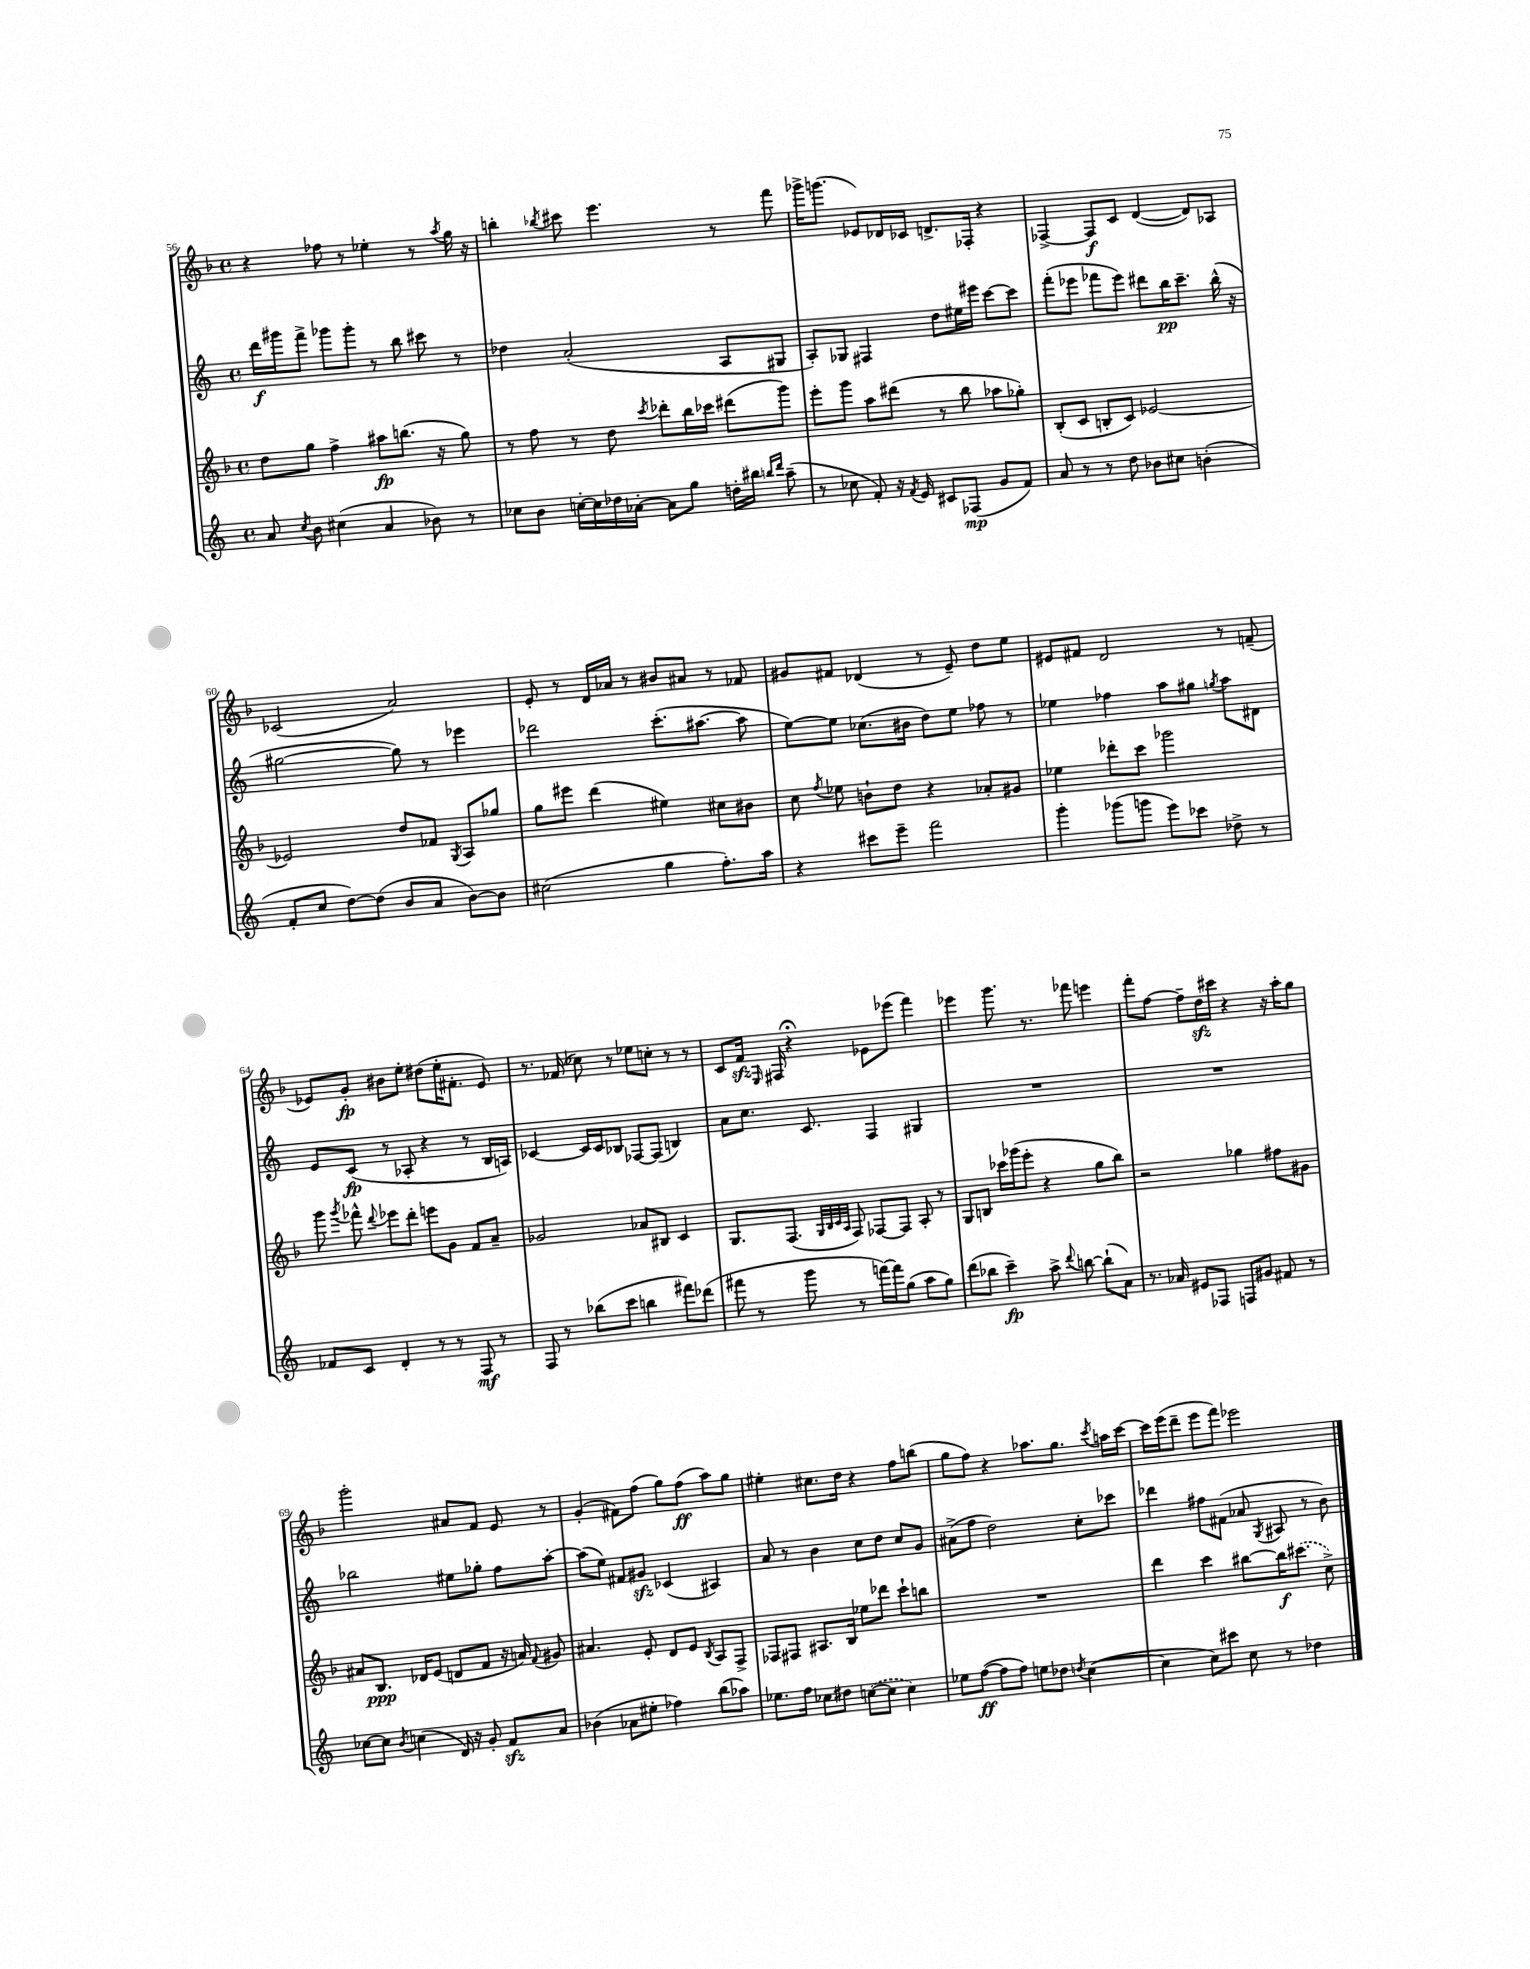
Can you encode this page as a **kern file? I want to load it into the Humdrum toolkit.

**kern	**dynam	**kern	**dynam	**kern	**dynam	**kern	**dynam
*part4	*part4	*part3	*part3	*part2	*part2	*part1	*part1
*staff4	*staff4	*staff3	*staff3	*staff2	*staff2	*staff1	*staff1
*clefG2	*	*clefG2	*	*clefG2	*	*clefG2	*
*k[]	*	*k[b-]	*	*k[]	*	*k[b-]	*
*M4/4	*	*M4/4	*	*M4/4	*	*M4/4	*
*met(c)	*	*met(c)	*	*met(c)	*	*met(c)	*
=56	=56	=56	=56	=56	=56	=56	=56
8a/	.	8dd\L	.	16ddd\LL	f	4r	.
.	.	.	.	16ggg#X\J	.	.	.
8qcc/	.	.	.	.	.	.	.
8b\	.	8gg\J	.	8fff^\J	.	.	.
(4cc#X\	.	4ff^\	.	8ggg-X\L	.	8ff-X\	.
.	.	.	.	8ggg-'\J	.	8r	.
4a/	.	8aa#X\L	fp	8r	.	4ee-X'\	.
.	.	(8.bbn\J	.	8bb\	.	.	.
8b-X\)	.	.	.	8ccc#X\	.	8r	.
.	.	16r	.	.	.	.	.
.	.	.	.	.	.	8qaa/	.
8r	.	8gg\)	.	8r	.	16gg\	.
.	.	.	.	.	.	16r	.
=57	=57	=57	=57	=57	=57	=57	=57
8cc-X\L	.	8r	.	4dd-X\	.	4bbn'\	.
8b\J	.	8ff\	.	.	.	.	.
.	.	.	.	.	.	8qbb-X/	.
[16ccn'\LL	.	8r	.	(2a'/	.	8ccc#X\	.
16cc\]	.	.	.	.	.	.	.
16dd-X\	.	8dd\	.	.	.	4.eee\	.
[16a-X'\JJ	.	.	.	.	.	.	.
.	.	8qccc/	.	.	.	.	.
8a-\L]	.	8ddd-X'\L	.	.	.	.	.
8gg\J	.	16bb-\L	.	.	.	.	.
.	.	16ccc-X\JJ	.	.	.	.	.
16ddn'\LL	.	(8ddd#X\L	.	8A/L	.	8r	.
16bb#X\JJ	.	.	.	.	.	.	.
16qqbbn/LL	.	.	.	.	.	.	.
16qqddd/JJ	.	.	.	.	.	.	.
(8aa~\	.	8ggg\J)	.	8G#X/J	.	8fff\	.
=58	=58	=58	=58	=58	=58	=58	=58
8r	.	8eee'\L	.	8A'/L)	.	16ggg-X^\KL	.
.	.	.	.	.	.	(8.gggn\J	.
8cc-X\	.	8ggg\J	.	8G-X/J	.	.	.
8f'/)	.	8aa\L	.	4F#X/	.	8e-X/L)	.
16r	.	(8ddd#X\J	.	.	.	16d-X/L	.
8qf/	.	.	.	.	.	.	.
16e/	.	.	.	.	.	16c-X/JJ	.
8c#X/L	.	8r	.	8dd\L	.	8.dn^/L	.
(8F-X/J	mp	8bb-\	.	16ee#X\L	.	.	.
.	.	.	.	16eee#X\JJ	.	16F-X'/Jk	.
8g/L	.	8aa-X\L	.	[8ccc\L	.	4r	.
8f/J)	.	8gg-X'\J)	.	8ccc\J]	.	.	.
=59	=59	=59	=59	=59	=59	=59	=59
8a/	.	(8B-'/L	.	(8fff'\L	.	[4F-X^/	.
8r	.	8c/J	.	8eee-X\J	.	.	.
8r	.	8Bn'/L	.	8fff-X\L	.	8F-/L]	f
8dd\	.	8c/J)	.	8eee-\J)	.	8c/J	.
8b-X\L	.	[2e-X/	.	8ddd#X\L	.	([4d/	.
8cc#X\J	.	.	.	16bb\K	pp	.	.
.	.	.	.	8.ccc~\J	.	.	.
(4bn'\	.	.	.	.	.	8d/L])	.
.	.	.	.	(16bb^^\	.	8A-X/J	.
.	.	.	.	16r	.	.	.
!!LO:LB:g=z
=60	=60	=60	=60	=60	=60	=60	=60
8f'/L	.	2e-X/]	.	[2gg#X\	.	(2c-X/	.
8cc/J	.	.	.	.	.	.	.
[8dd\L)	.	.	.	.	.	.	.
(8dd\J]	.	.	.	.	.	.	.
8b/L	.	8dd/L	.	8gg#\])	.	2a/)	.
8a/J	.	8f-X/J	.	8r	.	.	.
.	.	8qG/	.	.	.	.	.
[8b\L)	.	8A/L	.	4eee-X\	.	.	.
8b\J]	.	8gg-X/J	.	.	.	.	.
=61	=61	=61	=61	=61	=61	=61	=61
(2cc#X\	.	8gg\L	.	2ddd-X\	.	8e'/	.
.	.	8eee#X\J	.	.	.	8r	.
.	.	(4ddd\	.	.	.	16d/LL	.
.	.	.	.	.	.	16a-X/JJ	.
.	.	.	.	.	.	8r	.
4gg\	.	4ee#X\)	.	(8.ccc'\L	.	8b#X/L	.
.	.	.	.	.	.	8a#X/J	.
.	.	.	.	[8.aa#X\J	.	.	.
8.ff'\L)	.	8cc#X\L	.	.	.	8r	.
.	.	8b#X\J	.	8aa#\]	.	8f-X/	.
16aa\Jk	.	.	.	.	.	.	.
=62	=62	=62	=62	=62	=62	=62	=62
4r	.	8cc\	.	[8ee\L)	.	8g#X/L	.
.	.	8qff/	.	.	.	.	.
.	.	8ee-X\	.	8ee\J]	.	8f#X/J	.
8ccc#X\L	.	8bn`\L	.	(8.cc-X\L	.	(4d-X/	.
8eee~\J	.	8dd\J	.	.	.	.	.
.	.	.	.	16b#X\Jk	.	.	.
2fff\	.	4r	.	8dd\L)	.	8r	.
.	.	.	.	8ee\J	.	8e~/)	.
.	.	8a-X'/L	.	8ff-X\	.	8dd\L	.
.	.	8g#X/J	.	8r	.	8ee\J	.
=63	=63	=63	=63	=63	=63	=63	=63
4ggg'\	.	4ee-X\	.	4ee-X\	.	8e#X/L	.
.	.	.	.	.	.	8f#X/J	.
(8ggg-X\L	.	8ddd-X'\L	.	4ff-X\	.	2d/	.
8gggn\J	.	8ccc\J	.	.	.	.	.
8eee\L)	.	2ggg-X\	.	8aa\L	.	.	.
8ccc-X\J	.	.	.	8gg#X\J	.	.	.
.	.	.	.	8qggn/	.	.	.
8dd-X^\	.	.	.	8aa\L	.	8r	.
8r	.	.	.	8d#X\J	.	(8fn~/	.
!!LO:LB:g=z
=64	=64	=64	=64	=64	=64	=64	=64
8f-X/L	.	8ggg\	.	8e/L	.	8e-X/L)	.
.	.	8qggg/	.	.	.	.	.
8c/J	.	8fff-X^^\	.	(8c/J	fp	8g'/J	fp
.	.	8qqddd/	.	.	.	.	.
4d'/	.	8eee-X\L	.	8r	.	8b#X\L	.
.	.	8ddd'\J	.	8A-X'/	.	8ee'\J	.
8r	.	8eeen\L	.	4r	.	(8dd#X\L	.
8r	.	8g\J	.	.	.	16ee'\K	.
.	.	.	.	.	.	8.f#X'\J	.
8F/	mf	8f/L	.	8r	.	.	.
8r	.	8a~/J	.	16B/LL	.	8e-/)	.
.	.	.	.	16An/JJ)	.	.	.
=65	=65	=65	=65	=65	=65	=65	=65
8F/	.	2g-X/	.	[4c-X/	.	8.r	.
8r	.	.	.	.	.	.	.
.	.	.	.	.	.	(16f-X/	.
(8bb-X\L	.	.	.	16c-/LL]	.	8cc-X\)	.
.	.	.	.	16c-/J	.	.	.
8ccc\J	.	.	.	8B-X/J	.	8r	.
4bbn\	.	8a-X/L	.	[8F-X/L	.	8ee-X\L	.
.	.	8B#X/J	.	(8F-/J]	.	8ccn'\J	.
8fff#X\L)	.	4c/	.	4Bn/)	.	8r	.
(8ddd-X\J	.	.	.	.	.	8r	.
=66	=66	=66	=66	=66	=66	=66	=66
8fff#X\	.	8.G/L	.	8a\L	.	8c/L	.
8r	.	.	.	8.cc\J	.	16fzz/Jk	.
.	.	.	.	.	.	16qqE/	.
.	.	(8.F/J	.	.	.	16F#X/	.
8ggg\	.	.	.	.	.	4r;<	.
.	.	.	.	8.c/	.	.	.
.	.	32qqG/LLL	.	.	.	.	.
.	.	32qqB-/	.	.	.	.	.
.	.	32qqc/	.	.	.	.	.
.	.	32qqA/JJJ	.	.	.	.	.
8r	.	8F/)	.	.	.	.	.
[16fffn\LL)	.	[8F-X/L	.	4F/	.	8e-X\L	.
16fff\J]	.	.	.	.	.	.	.
(8gg\J	.	8F-/J]	.	.	.	(8eee-X\J	.
8aa\L	.	8A'/	.	4G#X/	.	4fff\)	.
8gg\J)	.	8r	.	.	.	.	.
=67	=67	=67	=67	=67	=67	=67	=67
(8ddd\L	.	8G/L	.	1r	.	4eee-X\	.
8bb-X\J	.	8Bn/J	.	.	.	.	.
4ccc~\)	fp	16ccc-X\LL	.	.	.	8.ggg\	.
.	.	(16ggg-X\J	.	.	.	.	.
.	.	8eee'\J	.	.	.	.	.
.	.	.	.	.	.	8.r	.
8aa^\	.	4r	.	.	.	.	.
8qqddd/	.	.	.	.	.	.	.
[8bbn\	.	.	.	.	.	8fff-X\	.
(8bb`\L]	.	8gg\L	.	.	.	4eeen\	.
8a\J)	.	8bb-\J)	.	.	.	.	.
=68	=68	=68	=68	=68	=68	=68	=68
8.r	.	2r	.	1r	.	8fff'\L	.
.	.	.	.	.	.	[8ff\J	.
16a-X/	.	.	.	.	.	.	.
8e#X/L	.	.	.	.	.	8ff~\L]	.
8F-X/J	.	.	.	.	.	16ddzz\L	.
.	.	.	.	.	.	16ccc#X\JJ	.
8Fn/L	.	4gg-X\	.	.	.	4r	.
8g#X/J	.	.	.	.	.	.	.
8f#X/	.	8ff#X\L	.	.	.	16r	.
.	.	.	.	.	.	16aa'\KL	.
8r	.	8g#X\J	.	.	.	8gg\J	.
!!LO:LB:g=z
=69	=69	=69	=69	=69	=69	=69	=69
[8cc-X\L	.	8a#X/L	.	2bb-X\	.	2ggg'\	.
8cc-\J]	.	8.B-/J	ppp	.	.	.	.
8qb/	.	.	.	.	.	.	.
(4ccn\	.	.	.	.	.	.	.
.	.	16d-X/KL	.	.	.	.	.
.	.	(8e/J	.	.	.	.	.
16d/)	.	8dn/L	.	8ee#X\L	.	8a#X/L	.
16r	.	.	.	.	.	.	.
8g'/	.	8f/J	.	8gg-X'\J	.	8f/J	.
8fzz/L	.	16r	.	8ff\L	.	8e/	.
.	.	16an/)	.	.	.	.	.
.	.	8qqf/	.	.	.	.	.
8a/J	.	8g#X/	.	[8aa'\J	.	8r	.
=70	=70	=70	=70	=70	=70	=70	=70
(4b-X\	.	4.a#X/	.	(8aa\L]	.	(4g'/	.
.	.	.	.	8ee\J)	.	.	.
8a-X\L	.	.	.	8f#X/L	.	8f#X\L)	.
8ee#X'\J	.	8e'/	.	8g#Xzz/J	.	(8ff\J	.
4ff-X\)	.	8d/L	.	(4c-X/	.	8gg\L)	.
.	.	8e/J	.	.	.	(8ff\J	ff
.	.	8qB-/	.	.	.	.	.
(8bb\L	.	8A/L	.	4A#X/)	.	8aa\L)	.
8aa-X\J)	.	8F^/J	.	.	.	8gg\J	.
=71	=71	=71	=71	=71	=71	=71	=71
8.ee-X\L	.	8F-X/L	.	8a/	.	4ee#X'\	.
.	.	8F#X/J	.	8r	.	.	.
16ff\Jk	.	.	.	.	.	.	.
8cc-X\L	.	8.A#X/L	.	4b\	.	8.cc#X\L	.
8dd#X\J	.	.	.	.	.	.	.
.	.	16B-/Jk	.	.	.	16dd\Jk	.
([8ccn\L	.	8ee-X\L	.	8cc\L	.	4r	.
8cc\J]	.	8ddd-X\J	.	8dd\J	.	.	.
4cc\)	.	8ccc`\L	.	8cc/L	.	8ff\L	.
.	.	8bbn\J	.	8g/J	.	(8bbn\J	.
=72	=72	=72	=72	=72	=72	=72	=72
8ee-X\L	.	1r	.	(8a#X^\L	.	8gg\L	.
([8ff\J	ff	.	.	8ff\J	.	8ff\J)	.
8ff\L]	.	.	.	2dd\)	.	4r	.
8ff\J)	.	.	.	.	.	.	.
8een\L	.	.	.	.	.	8.aa-X\L	.
8dd-X\J	.	.	.	.	.	.	.
.	.	.	.	.	.	8.gg\J	.
8qddn/	.	.	.	.	.	.	.
([4cc\	.	.	.	8cc'\L	.	.	.
.	.	.	.	.	.	8qccc/	.
.	.	.	.	8ccc-X\J	.	16aan\LL	.
.	.	.	.	.	.	[16ccc\JJ	.
=73	=73	=73	=73	=73	=73	=73	=73
4cc\]	.	4ddd\	.	4ddd-X\	.	16ccc\LL]	.
.	.	.	.	.	.	(16eee\J	.
.	.	.	.	.	.	8ddd~\J	.
8cc\L)	.	4ccc\	.	8ff#X\L	.	8eee\L	.
8ccc#X\J	.	.	.	(8f#X\J	.	8fff\J)	.
8cc\	.	[8bb#X\L	.	8a-X/	.	2eee-X\	.
.	.	.	.	8qG/	.	.	.
8r	.	16bb#\K]	f	8A#X/	.	.	.
.	.	(8.ccc#X\J	.	.	.	.	.
4dd-X\	.	.	.	8r	.	.	.
.	.	8cc^\)	.	8b\)	.	.	.
==	==	==	==	==	==	==	==
*-	*-	*-	*-	*-	*-	*-	*-
